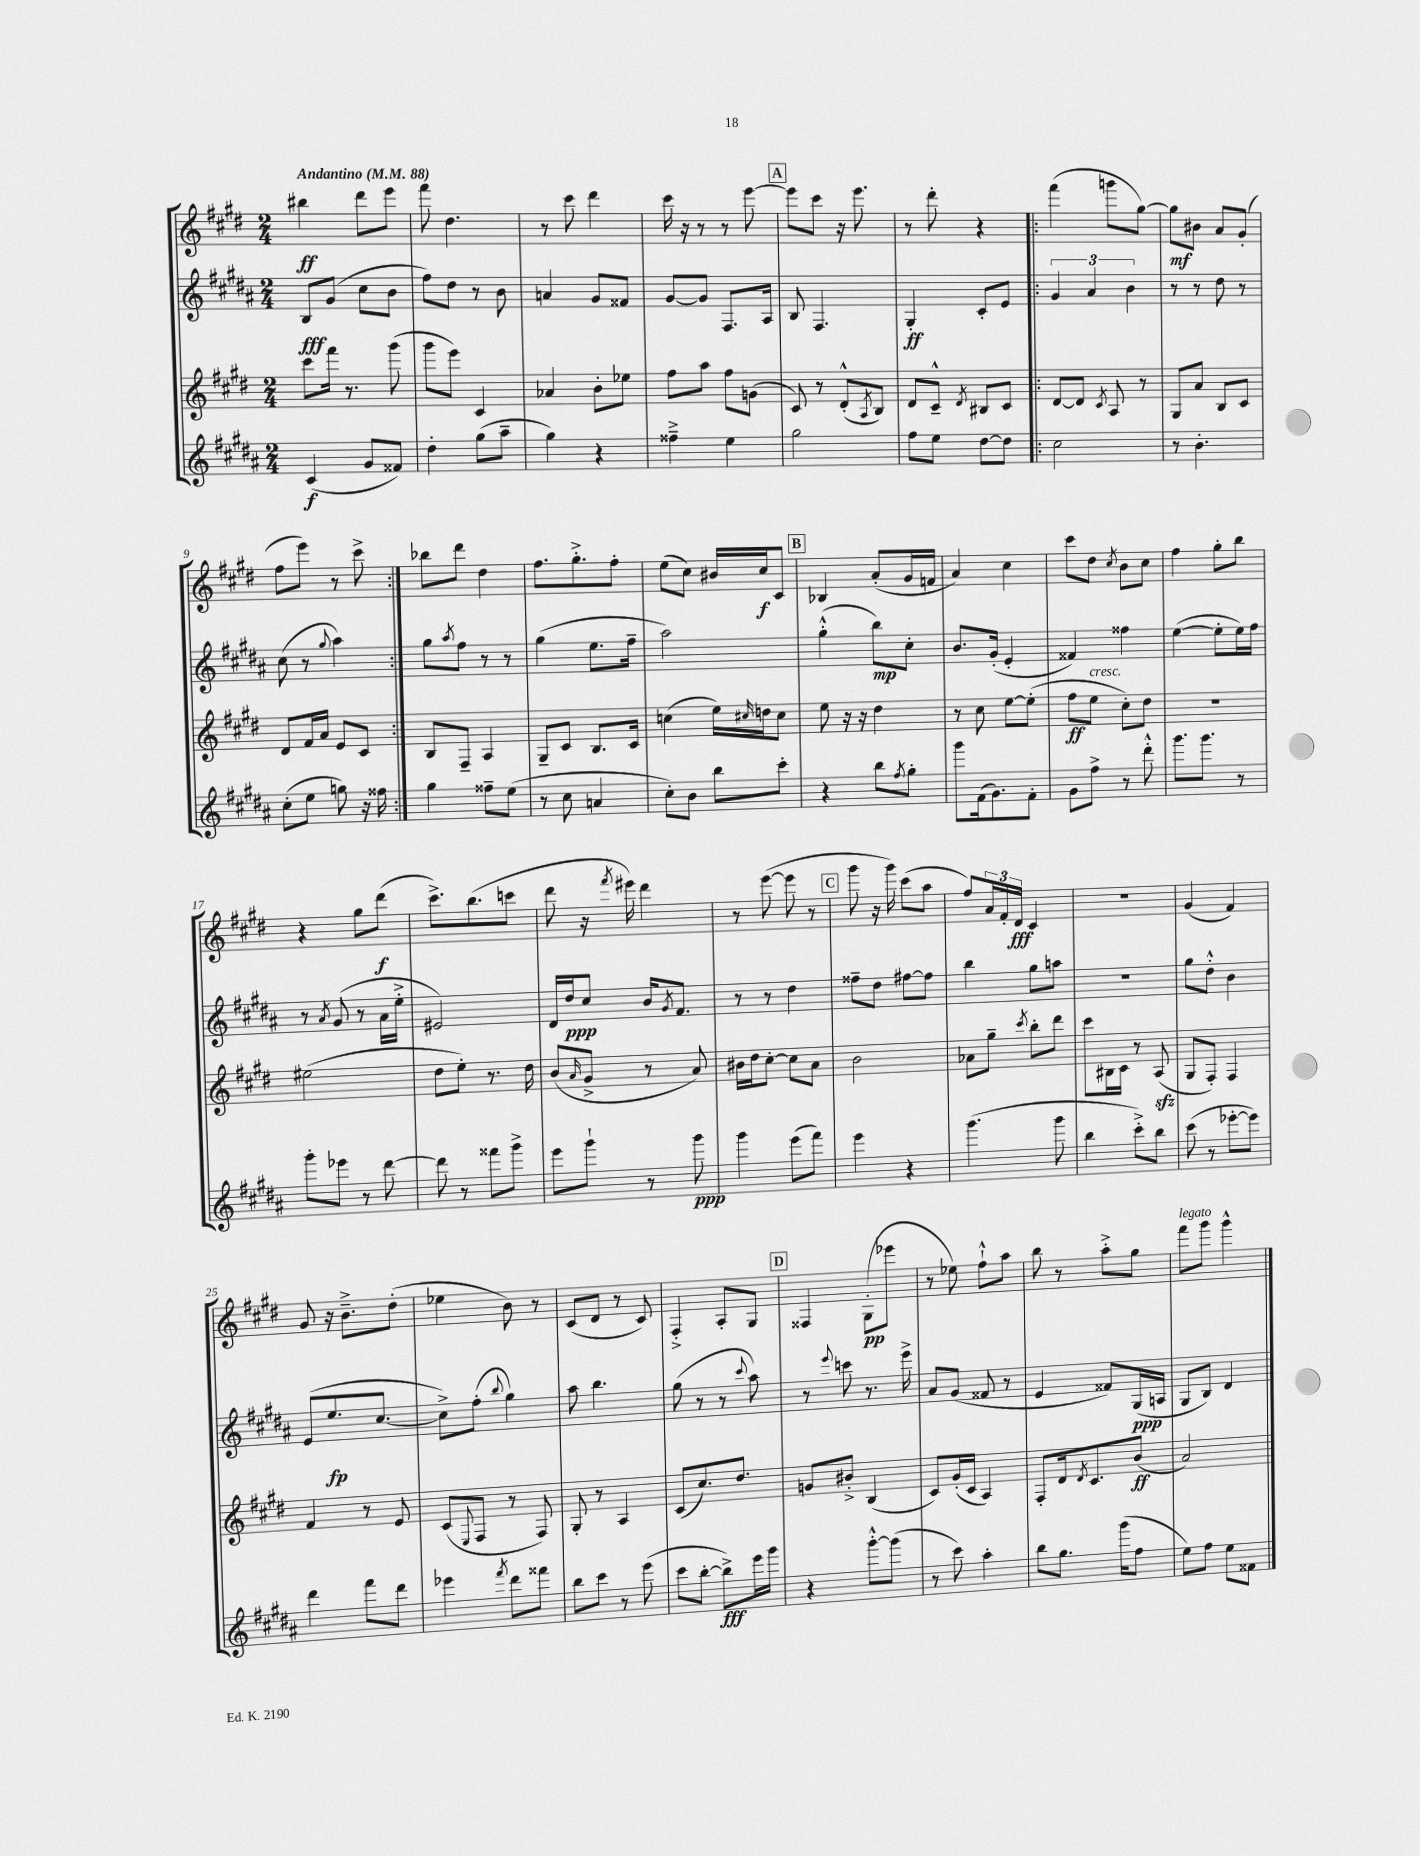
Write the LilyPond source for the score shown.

<<
\new StaffGroup <<
\new Staff = "s0" {
    \clef treble \key e \major \numericTimeSignature \time 2/4 \tempo "Andantino" 4 = 88
    bis''4\ff dis'''8 e'''8 |
    fis'''8 dis''4. |
    r8 cis'''8 dis'''4 |
    cis'''16 r16 r8 r8 e'''8~ |
    \mark \markup { \box "A" } e'''8 cis'''8 r16 e'''8. |
    r8 dis'''8-. r4 |
    \repeat volta 2 { fis'''4( g'''8 gis''8~) |
    gis''8\mf bis'8 a'8 gis'8-.( |
    fis''8 e'''8) r8 cis'''8-> | }
    bes''8 dis'''8 dis''4 |
    fis''8. gis''8.-.-> fis''8-. |
    e''8( cis''8) bis'16 cis''16\f cis'8 |
    \mark \markup { \box "B" } bes4 a'8-.( gis'16 f'16 |
    a'4) cis''4 |
    cis'''8 dis''8 \acciaccatura { cis''8 } b'8 cis''8 |
    fis''4 gis''8-. b''8 |
    r4 gis''8 dis'''8\f( |
    cis'''8.->) b''8.( c'''8 |
    dis'''8 r16 \acciaccatura { fis'''8 } eis'''16) dis'''4 |
    r8 e'''8~( e'''8 r8 |
    \mark \markup { \box "C" } gis'''8 r16 gis'''16) cis'''8( a''8 |
    fis''8) \tuplet 3/2 { a'16 fis'16-. dis'16\fff } cis'4 |
    r2 |
    gis'4( fis'4) |
    gis'8 r16 b'8.---> dis''8-.( |
    ees''4 b'8) r8 |
    cis'8( dis'8 r8 cis'8) |
    fis4-.-> a8-. gis8 |
    \mark \markup { \box "D" } fisis4 gis8-.\pp( ees'''8 |
    r8 ees''8) fis''8-!-^ a''8 |
    b''8 r8 a''8-.-> gis''8 |
    fis'''8^\markup { \italic "legato" } gis'''8 gis'''4-^ \bar "|." |
}
\new Staff = "s1" {
    \clef treble \key b \major \numericTimeSignature \time 2/4
    b8\fff gis'8( cis''8 b'8 |
    fis''8) dis''8 r8 b'8 |
    a'4 gis'8 fisis'8 |
    gis'8~ gis'8 fis8. ais16 |
    \mark \markup { \box "A" } b8 fis4. |
    gis4-.\ff cis'8-. e'8 |
    \repeat volta 2 { \tuplet 3/2 { gis'4 ais'4 b'4 } |
    r8 r8 dis''8 r8 |
    cis''8( r8 \appoggiatura { gis''8 } ais''4) | }
    gis''8 \acciaccatura { ais''8 } fis''8 r8 r8 |
    gis''4( e''8. fis''16-- |
    ais''2) |
    \mark \markup { \box "B" } gis''4-.-^( b''8\mp) cis''8-. |
    b'8. gis'16-.( e'4-. |
    fisis'4) fisis''4 |
    e''4~( e''8-. e''16) fis''16 |
    r8 \acciaccatura { ais'8 } gis'8( r8 ais'16 e''16-.-> |
    eis'2) |
    dis'16 dis''16\ppp cis''8 b'16 \acciaccatura { gis'8 } fis'8. |
    r8 r8 dis''4 |
    \mark \markup { \box "C" } fisis''8-- dis''8 fis''8~ fis''8 |
    b''4 gis''8 a''8 |
    r2 |
    gis''8 dis''8-.-^ b'4 |
    e'8( e''8.\fp cis''8.~ |
    cis''8->) fis''8-.( \appoggiatura { b''8 } gis''4) |
    ais''8 b''4. |
    gis''8( r8 r8 \appoggiatura { cis'''8 } ais''8) |
    \mark \markup { \box "D" } r8 \appoggiatura { e'''8 } c'''8 r8. e'''16-> |
    ais'8 gis'8( fisis'8 r8 |
    e'4 fisis'8) gis16\ppp( a16 |
    gis8 b8) dis'4 \bar "|." |
}
\new Staff = "s2" {
    \clef treble \key e \major \numericTimeSignature \time 2/4
    cis'''8 fis'''16 r8. gis'''8( |
    gis'''8 e'''8) cis'4 |
    aes'4 b'8-. ees''8 |
    fis''8 a''8 fis''8 g'8( |
    \mark \markup { \box "A" } cis'8) r8 dis'8-.-^( \acciaccatura { a8 } b8) |
    dis'8 cis'8---^ \acciaccatura { dis'8 } bis8 cis'8 |
    \repeat volta 2 { dis'8~ dis'8 \acciaccatura { cis'8 } a8 r8 |
    gis8 a'8 b8 cis'8 |
    dis'8 fis'16 a'16 e'8 cis'8 | }
    b8 fis8-- a4 |
    gis8-- cis'8 b8. cis'16 |
    c''4( e''16) \grace { cis''16 } d''16 cis''8 |
    \mark \markup { \box "B" } e''8 r16 r16 dis''4 |
    r8 cis''8 e''8~ e''8-.( |
    fis''8\ff e''8^\markup { \italic "cresc." } cis''8-.) dis''8 |
    r2 |
    eis''2( |
    dis''8 e''8-.) r8. dis''16 |
    b'8( \grace { a'16 } gis'8-> r8 a'8) |
    bis'16 dis''16 cis''8~-. cis''8 a'8 |
    \mark \markup { \box "C" } b'2 |
    aes'8 gis''8-- \acciaccatura { cis'''8 } b''8-. dis'''8 |
    cis'''8 bis16 cis'16 r8 a8\sfz( |
    gis8 fis8-.) fis4 |
    fis'4 r8 e'8 |
    cis'8( \appoggiatura { e8 } fis8 r8 fis8) |
    gis8-. r8 a4 |
    cis'8( cis''8.) dis''8. |
    \mark \markup { \box "D" } g'8 bis'8-.-> b4( |
    cis'8) gis'16-.( cis'16 a4) |
    fis8-. dis'16 \acciaccatura { dis'8 } cis'8. b'8\ff( |
    a'2) \bar "|." |
}
\new Staff = "s3" {
    \clef treble \key b \major \numericTimeSignature \time 2/4
    cis'4\f( gis'8 fisis'8) |
    dis''4-. gis''8( ais''8-- |
    gis''4) r4 |
    fisis''4---> e''4 |
    \mark \markup { \box "A" } gis''2 |
    fis''8 e''8 dis''8~ dis''8 |
    \repeat volta 2 { cis''2 |
    r8 b'4.-. |
    cis''8-.( e''8 g''8) r16 fisis''16 | }
    gis''4 fisis''8-- e''8( |
    r8 cis''8 a'4 |
    cis''8-.) b'8 b''8 cis'''8-. |
    \mark \markup { \box "B" } r4 b''8 \acciaccatura { fis''8 } gis''8-. |
    gis'''8 fis'16( gis'8.) fis'8-. |
    gis'8 fis''8-> r8 dis'''8-.-^ |
    gis'''8. gis'''8. r8 |
    gis'''8-. ees'''8 r8 dis'''8~ |
    dis'''8 r8 fisis'''8 gis'''8-> |
    e'''8 gis'''8-! r8 gis'''8\ppp |
    gis'''4 e'''8( fis'''8) |
    \mark \markup { \box "C" } e'''4 r4 |
    gis'''4.( gis'''8 |
    b''4 cis'''8-.->) b''8 |
    cis'''8( r8 ees'''8~-. ees'''8) |
    dis'''4 fis'''8 dis'''8 |
    ees'''4 \acciaccatura { fis'''8 } dis'''8 fisis'''8 |
    b''8 cis'''8 r8 e'''8( |
    cis'''8 b''8~-. b''8->\fff) e'''16 gis'''16 |
    \mark \markup { \box "D" } r4 gis'''8~-.-^ gis'''8( |
    r8 cis'''8) ais''4-. |
    b''8 gis''8. gis'''16( fis''8 |
    e''8) fis''8 e''8 fisis'8 \bar "|." |
}
>>
>>
